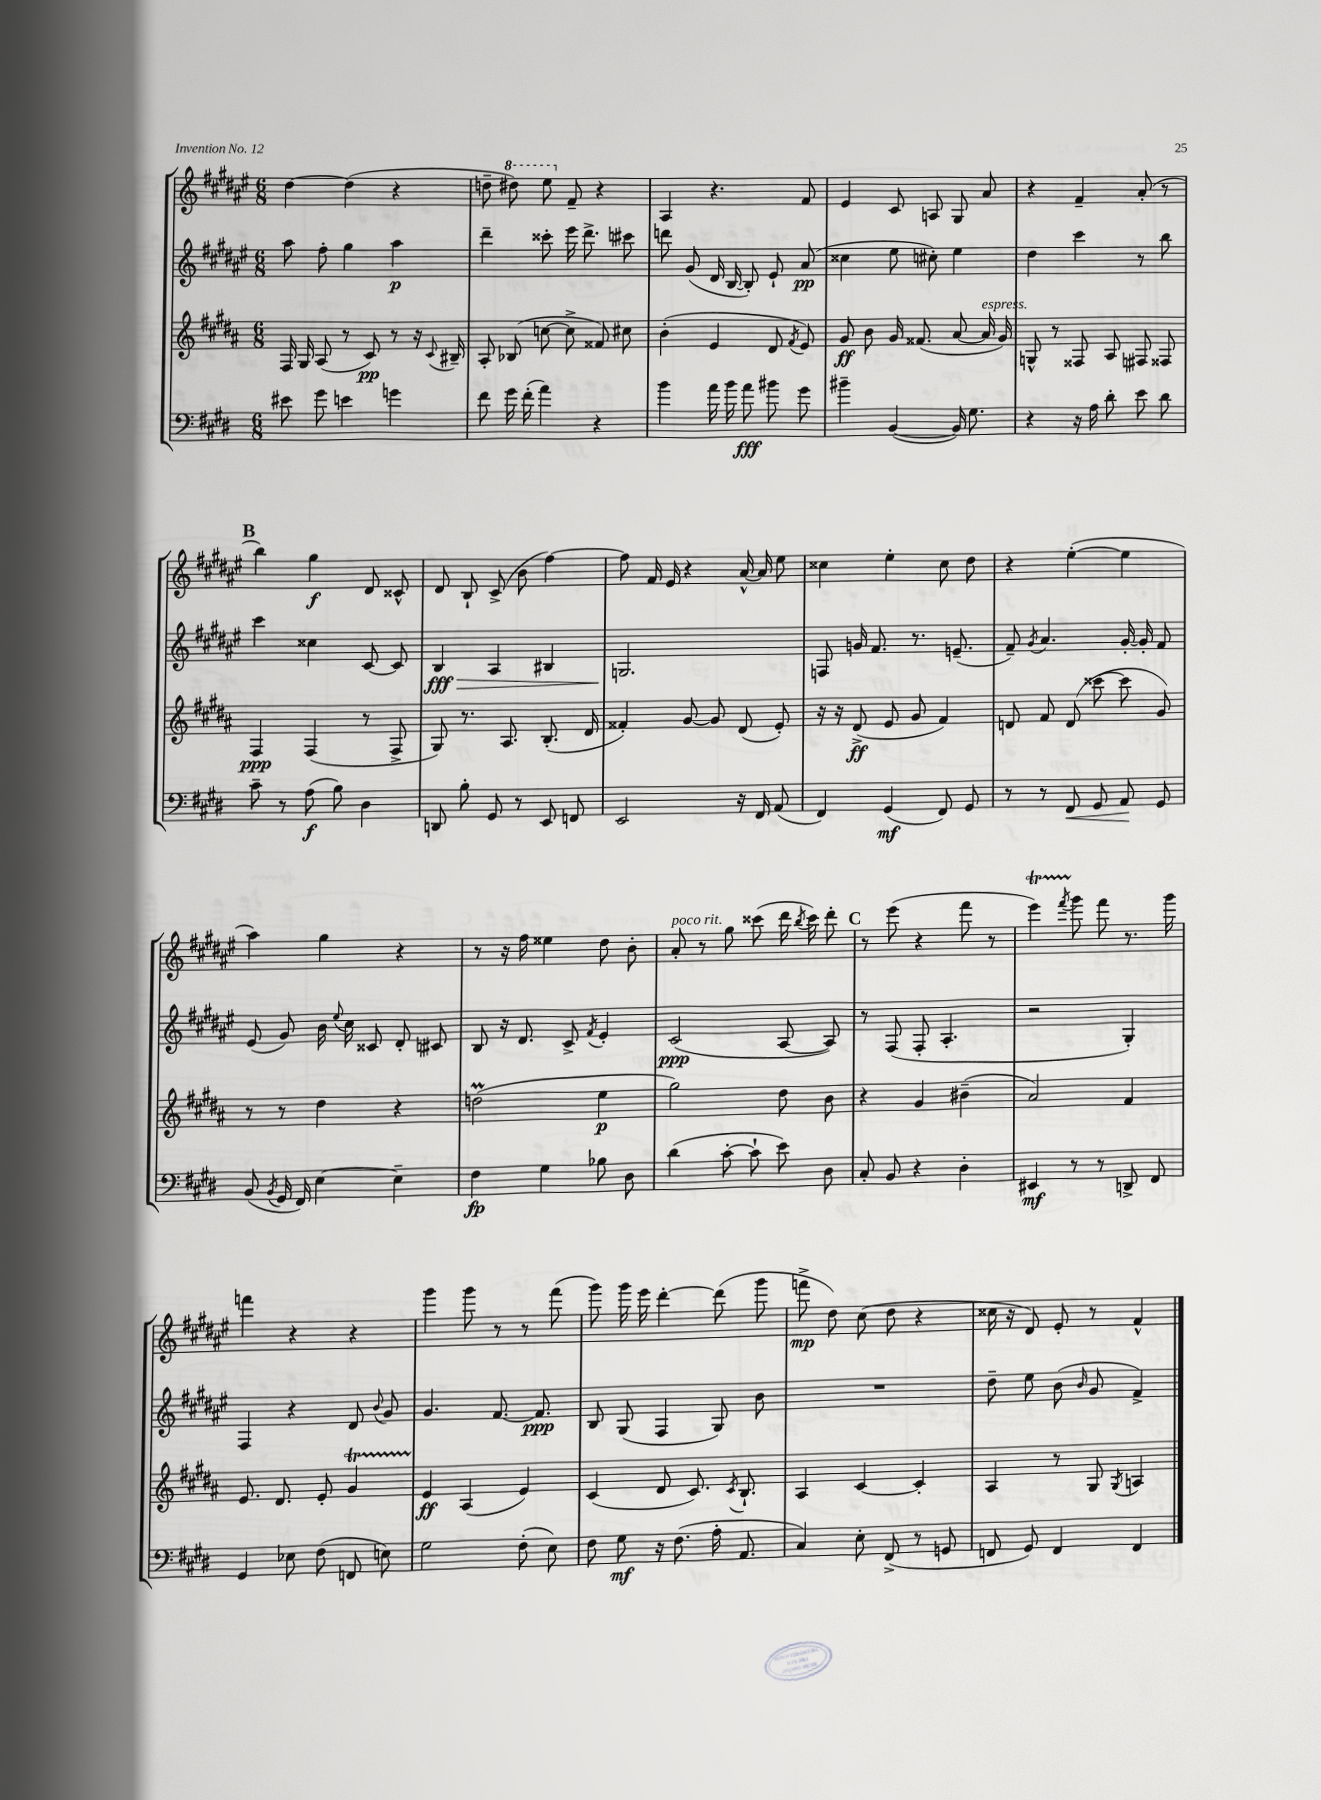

**kern	**kern	**kern	**kern
*staff4	*staff3	*staff2	*staff1
*clefF4	*clefG2	*clefG2	*clefG2
*k[f#c#g#d#]	*k[f#c#g#d#a#]	*k[f#c#g#d#a#e#]	*k[f#c#g#d#a#e#]
*M6/8	*M6/8	*M6/8	*M6/8
8e#	16F#	8aa#	[4dd#
.	16G#	.	.
8g#	(8A#	8ff#'	.
4e	8r	4gg#	(4dd#]
.	8c#)	.	.
4g	8r	4aa#	4r
.	16r	.	.
.	8qqc#	.	.
.	16B#~	.	.
=	=	=	=
8f#	8A#'	4ddd#~	8dd~
16g#	(8B-	.	8ddd#)
(16f#'	.	.	.
4a)	[8cc	8ccc##'	8eee#
.	8cc^]	16eee#	8f#~
.	.	8.ddd#^	.
4r	8f##)	.	4r
.	8cc#	8ccc#	.
=	=	=	=
4b	(4b'	8ddd	4A#
.	.	(8g#	.
16a	4e	16d#	4.r
16b	.	[16B	.
8a	.	8B'])	.
8b#	8d#	8e#`	.
.	8qf#	.	.
8g#	8e)	(8a#	8f#
=	=	=	=
4b#~	8g#	4cc##	4e#
.	8b	.	.
([4BB	16g#	8ee#	8c#
.	(8.f##	.	.
.	.	8cc#')	8A
16BB])	[8a#	4ee#	8G#
8.G#	.	.	.
.	16a#]	.	8a#
.	16g#)	.	.
=	=	=	=
4r	8G^^	4dd#	4r
.	8r	.	.
16r	8F##	4ccc#	4f#~
16A	.	.	.
8d#'	8A#	.	.
8e	8F#	8r	(8a#'
8d#	8F##	8bb	8r
=	=	=	=
8c#~	4F#	4ccc#	4bb)
8r	.	.	.
(8A	(4F#	4cc##	4gg#
8B)	.	.	.
4D#	8r	[8c#	8d#
.	8F#^	8c#]	8c##^^
=	=	=	=
8DD	8G#)	4B	8d#
8B'	8.r	.	8B`
8GG#	.	4A#	(8c#^
.	8.A#	.	.
8r	.	.	8b
8EE	(8.B'	4B#	[4ff#)
8FF	.	.	.
.	16d#	.	.
=	=	=	=
2EE	4f##')	2.G	8ff#]
.	.	.	16f#
.	.	.	16e#
.	[8g#	.	4r
.	8g#]	.	.
16r	(8d#	.	[16a#^^
16FF#	.	.	16a#]
(8AA	8e')	.	8ee#
=	=	=	=
4FF#)	16r	8F	4cc##
.	16r	.	.
.	(8d#^	16g	.
.	.	8.f#	.
(4GG#	8e	.	4ee#'
.	8g#	8.r	.
8FF#)	4f#)	.	8cc##
.	.	(8.e~	.
8GG#	.	.	8dd#
=	=	=	=
8r	8d	8f#~)	4r
.	.	8qg#	.
8r	8f#	4.a#	.
8FF#	(8d	.	([4ee#'
8GG#	[8ccc##	.	.
8AA	8ccc##]	[16g#'	4ee#]
.	.	16g#']	.
8GG#	8g#)	8f#	.
=	=	=	=
(8BB	8r	(8e#	4aa#)
8qBB	.	.	.
16GG#	8r	8g#)	.
16FF#)	.	.	.
[4E	4dd#	16b	4gg#
.	.	8qqee#	.
.	.	16cc#	.
.	.	8c##	.
4E~]	4r	8d#'	4r
.	.	8c#	.
=	=	=	=
4F#	(2dd	8B	8r
.	.	16r	16r
.	.	8.d#	16ff#
4G#	.	.	4ee##
.	.	8c#^	.
.	.	8qf#	.
8B-	4ee	4e#'	8dd#
8D#	.	.	8b'
=	=	=	=
(4d#	2gg#)	(2c#	8a#'
.	.	.	8r
[8c#'	.	.	8gg#
8c#`]	.	.	(8ccc##
8e)	8dd#	[8A#	16ddd#
.	.	.	8qbb
.	.	.	16ccc##)
8D#	8b	8A#])	8ddd#'
=	=	=	=
8C#'	4r	8r	8r
8BB	.	(8F#	(8eee#
4r	4g#	8F#'	4r
.	.	4.A#'	.
4D#'	(4b#~	.	8fff#
.	.	.	8r
=	=	=	=
4EE#	2a#)	2r	4eee#)
.	.	.	8qfff#
8r	.	.	8ggg#
8r	.	.	8fff#
8DD^	4f#	4G#')	8.r
8FF#	.	.	.
.	.	.	16ggg#
=	=	=	=
4GG#	8.e	4F#	4fff
.	8.d#	.	.
8E-	.	4r	4r
(8F#	8e'	.	.
8FF	4g#	8d#	4r
.	.	8qqb	.
8E)	.	8g#	.
=	=	=	=
2G#	4e	4.g#	4ggg#
.	(4A#	.	8ggg#
.	.	[8.f#	8r
(8F#'	4e)	.	8r
.	.	8.f#]	.
8E)	.	.	(8fff#
=	=	=	=
8F#	(4c#	8B	8ggg#)
8G#	.	(8G#	16ggg#
.	.	.	16eee#
16r	8d#	4F#	[4ddd#'
(8.F#	.	.	.
.	8.c#)	.	.
16A'	.	8G#)	(8ddd#]
.	8qc#	.	.
8.AA	8.B`	.	.
.	.	8b	8ggg#
=	=	=	=
4C#)	4A#	2.r	8fff^
.	.	.	8dd#)
8E'	[4c#	.	(8cc#
(8FF#^	.	.	8dd#
8r	4c#']	.	4r
8GG	.	.	.
=	=	=	=
8FF	4A#	8dd#~	16cc##
.	.	.	16r
8GG#)	.	8ee#	8d#)
4FF	8r	(8b	8e#'
.	.	16qqb	.
.	8G#	8g#	8r
.	8qG#	.	.
4FF	4A	4f#^)	4f#^^
==	==	==	==
*-	*-	*-	*-
